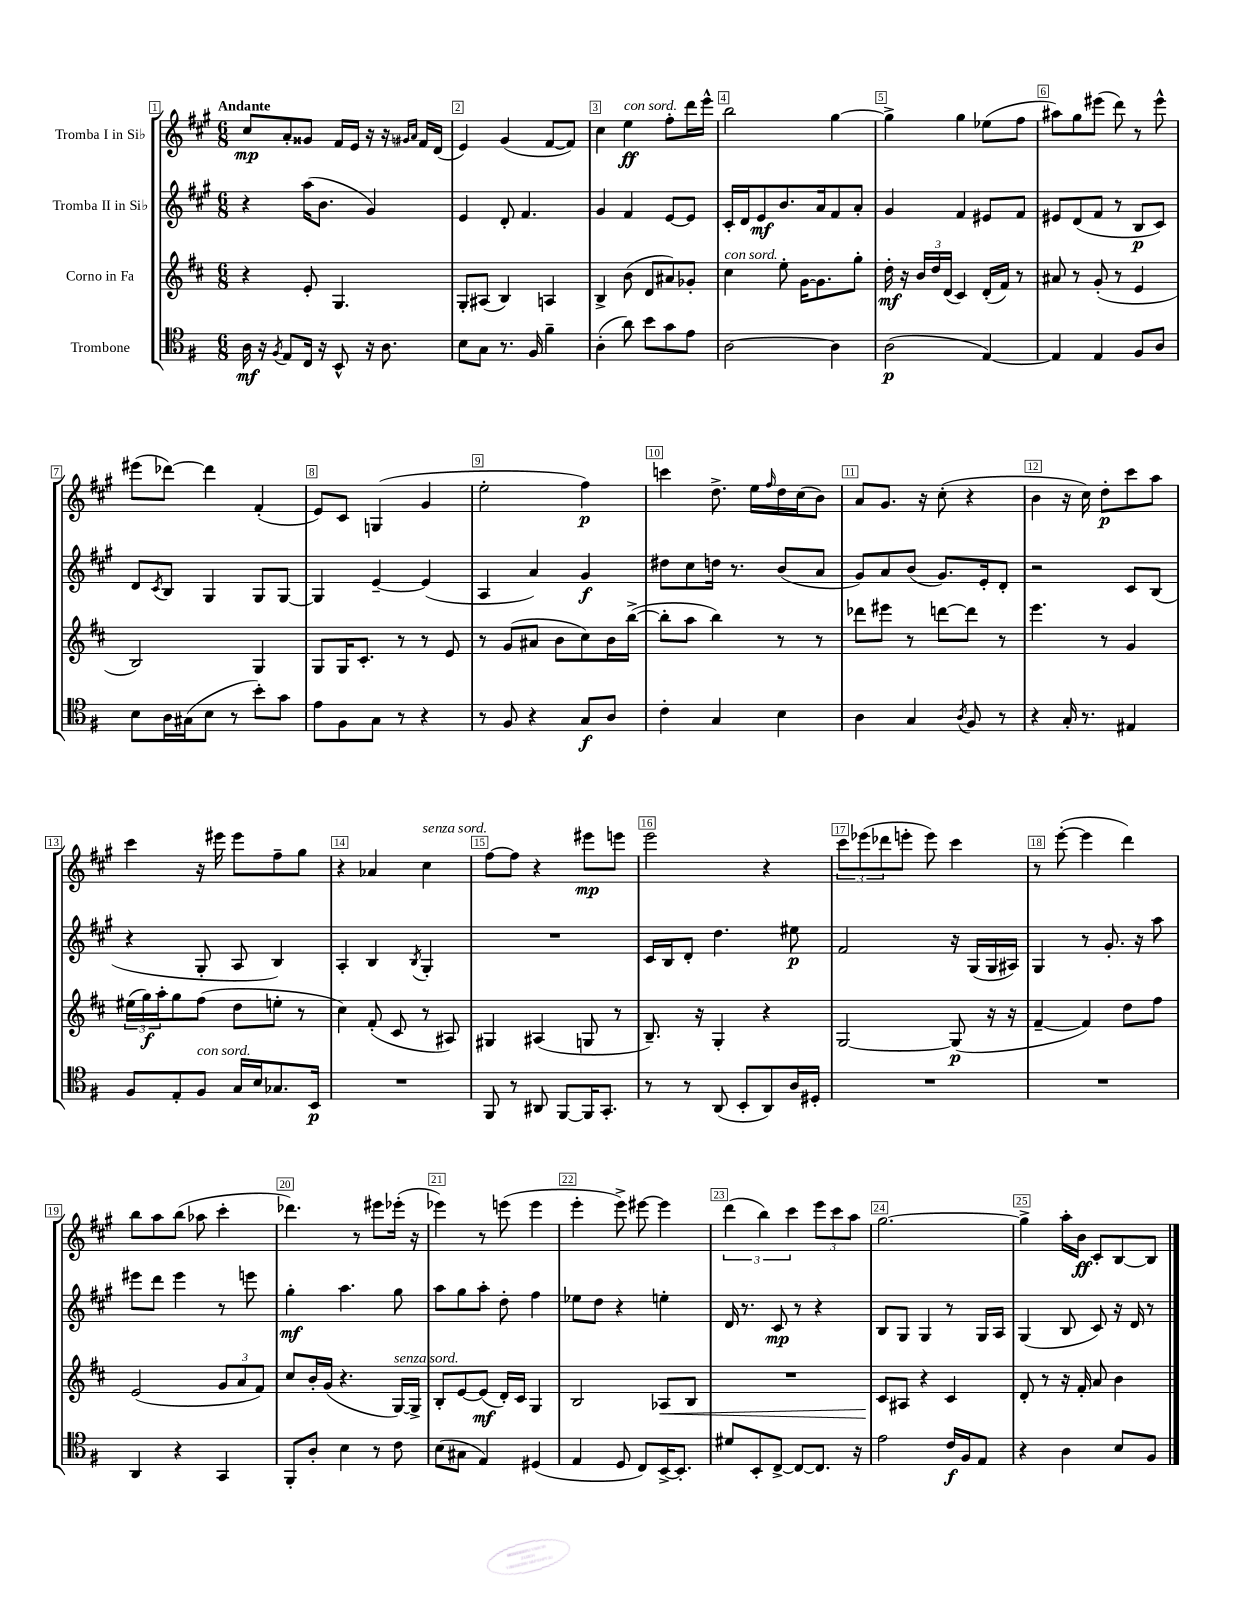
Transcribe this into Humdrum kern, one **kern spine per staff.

**kern	**kern	**kern	**kern
*staff4	*staff3	*staff2	*staff1
*clefC4	*clefG2	*clefG2	*clefG2
*k[f#]	*k[f#c#]	*k[f#c#g#]	*k[f#c#g#]
*M6/8	*M6/8	*M6/8	*M6/8
16A\	4r	4r	8cc#/L
16r	.	.	.
8qF#/	.	.	.
8E/L	.	.	8a'/
16C/Jk	8e'/	(16aa\LK	8g##/J
16r	.	8.b\J	.
8BB^^/	4.G/	.	16f#/LL
.	.	.	16e/JJ
16r	.	4g#/)	16r
8.A\	.	.	16r
.	.	.	16qqg#/LL
.	.	.	16qqa/JJ
.	.	.	16f#/LL
.	.	.	(16d/JJ
=	=	=	=
8B\L	8G'/L	4e/	4e/)
8G\J	(8A#/J	.	.
8.r	4B/)	8d'/	(4g#/
.	.	4.f#/	.
16F#/	.	.	.
4f#~\	4A/	.	[8f#/L
.	.	.	8f#/]J)
=	=	=	=
(4A'\	4B^/	4g#/	4cc#\
8a\)	(8b\	4f#/	4ee\
8b\L	8d/L	.	.
8g\	8a#/)	[8e/L	8ff#'\L
8e\J	8g-'/J	8e/]J	16ddd\L
.	.	.	16eee^^\JJ
=	=	=	=
[2A\	4cc#\	16c#'/LL	2bb\
.	.	16d/J	.
.	.	8e/	.
.	8ee'\	8.b/	.
.	[16g\LK	.	.
.	8.g\]	16a/k	.
4A\]	.	8f#/	[4gg#\
.	8gg'\J	8a'/J	.
=	=	=	=
(2A\	16dd'\	4g#/	4gg#^\]
.	16r	.	.
.	24b/LL	.	.
.	24dd/	.	.
.	(24d/JJ	.	.
.	4c#/)	4f#/	4gg#\
[4E/)	(16d'/LL	8e#/L	(8ee-\L
.	16f#/JJ)	.	.
.	8r	8f#/J	8ff#\J
=	=	=	=
4E/]	8a#/	8e#/L	8aa#\L)
.	8r	(8d/	8gg#\
4E/	(8g'/	8f#/J	(8eee#\J
.	8r	8r	8ddd\)
8F#/L	4e/	8B/L	8r
8A/J	.	8c#/J)	8eee#^^\
=	=	=	=
8B\L	2B/)	8d/L	(8eee#\L
.	.	8qc#/	.
16A\L	.	8B/J	[8ddd-\J)
(16G#\J	.	.	.
8B\J	.	4G#/	4ddd-\]
8r	.	.	.
8b'\L)	4G/	8G#/L	(4f#'/
8g\J	.	[8G#/J	.
=	=	=	=
8e\L	8G/L	4G#/]	8e/L)
8F#\	16G/K	.	8c#/J
.	8.c#'/J	.	.
8G\J	.	[4e~/	(4G/
8r	8r	.	.
4r	8r	(4e/]	4g#/
.	8e/	.	.
=	=	=	=
8r	8r	4A/	2ee'\
8F#/	(8g/L	.	.
4r	8a#/J	4a/)	.
.	8b\L	.	.
8G/L	8cc#\)	4g#/	4ff#\)
8A/J	16b\L	.	.
.	([16bb^\JJ	.	.
=	=	=	=
4c'\	8bb'\]L	8dd#\L	4ccc\
.	8aa\J	8cc#\	.
4G/	4bb\)	16dd\Jk	8.dd^\
.	.	8.r	.
.	.	.	16ee\LL
.	.	.	16qqff#/
4B\	8r	(8b/L	16dd\
.	.	.	(16cc#\J
.	8r	8a/J	8b\J)
=	=	=	=
4A\	8ddd-\L	8g#/L)	8a/L
.	8eee#\J	8a/	8.g#/J
4G/	8r	(8b/J	.
.	.	.	16r
.	[8ddd\L	8.g#/L)	(8cc#'\
8qA/	.	.	.
8F#/	8ddd\]J	.	4r
.	.	16e'/k	.
8r	8r	8d'/J	.
=	=	=	=
4r	4.eee\	2r	4b\
16G'/	.	.	16r
8.r	.	.	16cc#\)
.	8r	.	8dd'\L
4E#/	4g/	8c#/L	8ccc#\
.	.	(8B/J	8aa\J
=	=	=	=
8F#/L	(24ee#\LL	4r	4ccc#\
.	24gg\)	.	.
.	24aa'\J	.	.
8E'/	8gg\	.	.
8F#/J	(8ff#\J	8G#'/	16r
.	.	.	16eee#\
16G/LL	8dd\L	8A/	8eee#\L
16B/J	.	.	.
8.G-/	8ee'\J	4B/)	8ff#~\
.	8r	.	8gg#\J
16BB/Jk	.	.	.
=	=	=	=
2.r	4cc#\)	4A'/	4r
.	(8f#'/	4B/	4a-/
.	8c#/	.	.
.	.	8qB/	.
.	8r	4G#'/	4cc#\
.	8A#/)	.	.
=	=	=	=
8FF#/	4G#/	2.r	[8ff#\L
8r	.	.	8ff#\]J
8AA#/	(4A#/	.	4r
[8FF#/L	.	.	.
16FF#/]K	8G/	.	8eee#\L
8.GG'/J	.	.	.
.	8r	.	8eee\J
=	=	=	=
8r	8.B~/)	16c#/LL	2eee\
.	.	16B/J	.
8r	.	8d'/J	.
.	16r	.	.
(8AA/	4G'/	4.dd\	.
8BB'/L	.	.	.
8AA/)	4r	.	4r
16A/L	.	8ee#\	.
16D#'/JJ	.	.	.
=	=	=	=
2.r	[2G/	2f#/	12ccc#\L
.	.	.	(12eee-\
.	.	.	12ddd-\
.	.	.	8eee'\J
.	.	.	8eee\)
.	(8G/]	16r	4ccc#\
.	.	(16G#/LL	.
.	16r	16G#/	.
.	16r	16A#/JJ)	.
=	=	=	=
2.r	[4f#~/	4G#/	8r
.	.	.	([8eee'\
.	4f#/])	8r	4eee\]
.	.	8.g#'/	.
.	8dd\L	.	4ddd\)
.	.	16r	.
.	8ff#\J	8aa\	.
=	=	=	=
4AA/	(2e/	8eee#\L	8bb\L
.	.	8ddd\J	8aa\
4r	.	4eee#\	(8bb\J
.	.	.	8aa-\
4GG/	12g/L	8r	4ccc#'\
.	12a/	.	.
.	.	8eee\	.
.	12f#/J)	.	.
=	=	=	=
8FF#'/L	8cc#/L	4gg#'\	4.ddd-\)
8A'/J	16b'/L	.	.
.	(16g/JJ	.	.
4B\	4.r	4.aa\	.
.	.	.	8r
8r	.	.	8eee#\L
8c\	[16G/LL)	8gg#\	(16eee-'\Jk
.	16G^/]JJ	.	16r
=	=	=	=
(8B\L	8B'/L	8aa\L	4eee-\)
8G#\J	[8e/	8gg#\	.
4E/)	(8e/]J	8aa'\J	8r
.	16d'/LL)	8dd'\	(8eee\
.	16c#/JJ	.	.
(4D#/	4G/	4ff#\	4eee\
=	=	=	=
4E/	2B/	8ee-\L	4eee'\
.	.	8dd\J	.
8D/	.	4r	8eee^\)
8C/L)	.	.	[8eee#\
[16BB^/K	8A-/L	4ee'\	4eee#\]
8.BB'/]J	.	.	.
.	8B/J	.	.
=	=	=	=
8d#/L	2.r	16d/	(6ddd\
.	.	8.r	.
8BB'/	.	.	.
.	.	.	6bb\)
[8C^/J	.	8c#/	.
.	.	.	6ccc#\
8C/_L	.	8r	.
8.C/]J	.	4r	12eee\L
.	.	.	12ccc#\
.	.	.	12aa\J
16r	.	.	.
=	=	=	=
2e\	8c#/L	8B/L	[2.gg#\
.	8A#/J	8G#/J	.
.	4r	4G#/	.
16c/LL	4c#/	8r	.
16F#/J	.	.	.
8E/J	.	16G#/LL	.
.	.	16A/JJ	.
=	=	=	=
4r	8d'/	(4G#/	4gg#^\]
.	8r	.	.
4A\	16r	8B/	16aa'\LL
.	16f#'/	.	16b\JJ
.	8a/	8c#/)	8c#'/L
8B/L	4b\	16r	[8B/
.	.	16d/	.
8F#/J	.	8r	8B/]J
==	==	==	==
*-	*-	*-	*-
